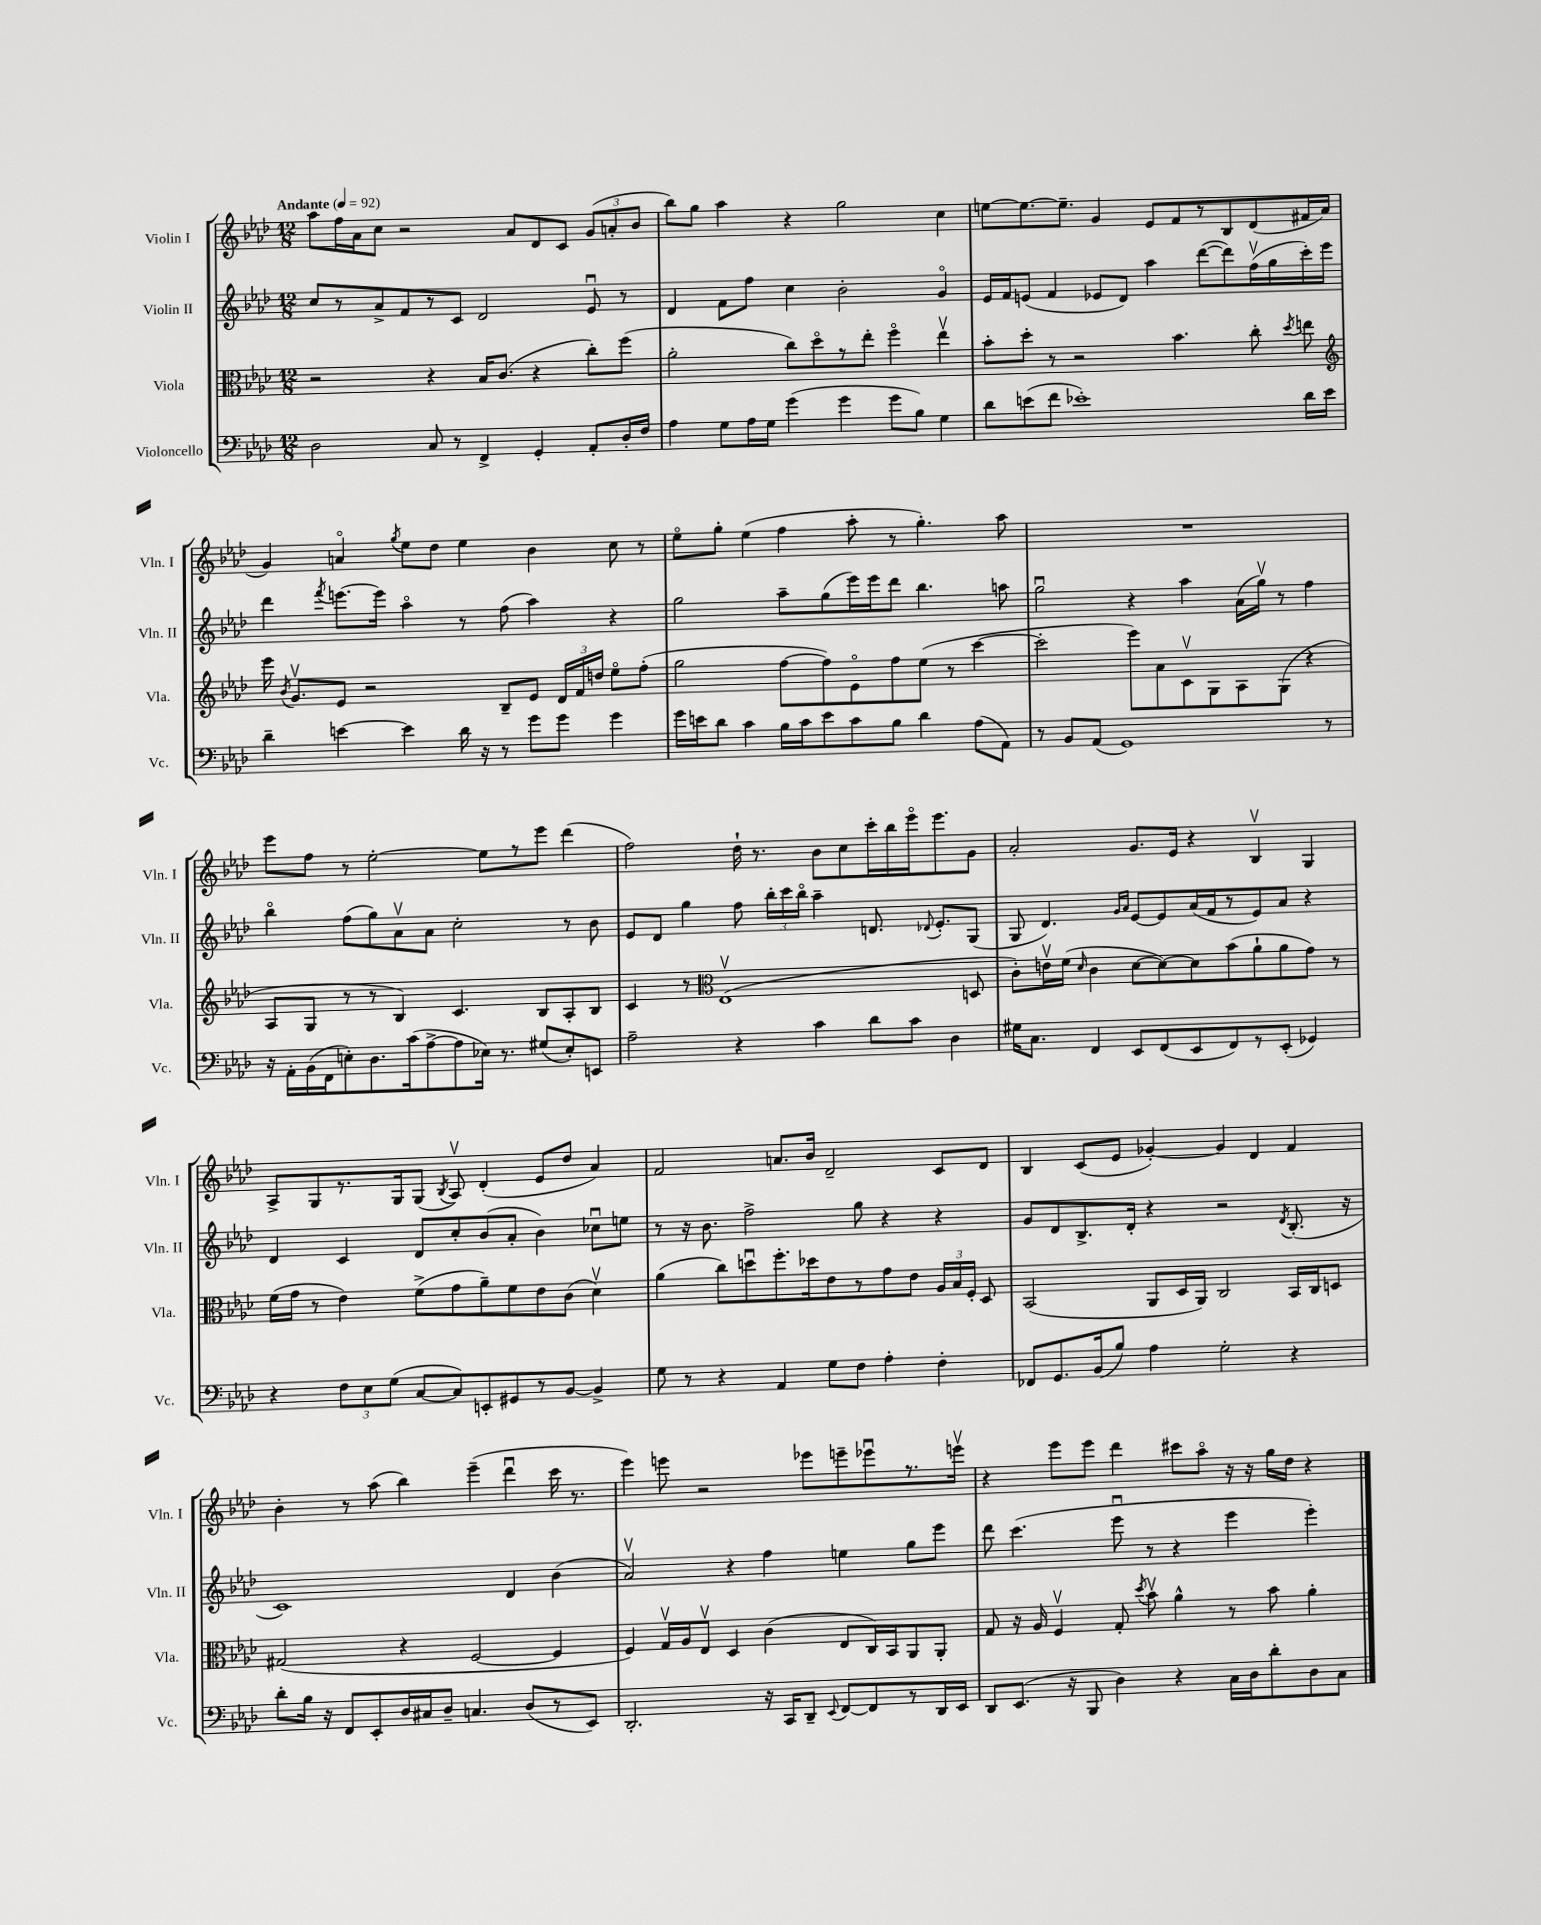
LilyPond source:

<<
\new StaffGroup <<
\new Staff = "s0" \with { instrumentName = "Violin I" shortInstrumentName = "Vln. I" } {
    \clef treble \key aes \major \numericTimeSignature \time 12/8 \tempo "Andante" 4 = 92
    \autoBeamOff aes''8[ f''16 aes'16 c''8] r2 aes'8[ des'8 c'8] \tuplet 3/2 { g'8[( a'8-. bes'8] } |
    bes''8[) g''8] aes''4 r4 g''2 c''4 |
    e''8[~ e''8.~ e''8.]-- g'4 ees'8[ f'8 r8 bes8 des'8( fis'16 aes'16] |
    g'4) a'4\flageolet \acciaccatura { g''8 } ees''8[ des''8] ees''4 bes'4 c''8 r8 |
    ees''8[\flageolet g''8]-. ees''4( f''4 aes''8-. r8 g''4.-.) aes''8 |
    R1. |
    ees'''8[ f''8] r8 ees''2~-. ees''8[ r8 ees'''8] des'''4( |
    f''2) des''16-! r8. bes'8[ c''8 c'''16-. bes''16 ees'''16\flageolet ees'''8. g'8] |
    aes'2-. g'8.[ ees'16] r4 bes4\upbow g4 |
    aes8[-> g8 r8. g16 g8]( \acciaccatura { bes8 } aes8\upbow) des'4-.( ees'8[ des''8] aes'4) |
    f'2 a'8.[ bes'16] des'2-- c'8[ des'8] |
    bes4 c'8[( ees'8] ges'4~-.) ges'4 des'4 f'4 |
    bes'4-. r8 aes''8( bes''4) ees'''4--( des'''4\downbow c'''16 r8. |
    ees'''4) e'''8 r2 ees'''8[ e'''8-- ees'''8\downbow r8. e'''16]\upbow |
    r4 ees'''8[ ees'''8] des'''4 cis'''8[ aes''8]\flageolet r16 r16 g''16[ des''16] r4 \bar "|." |
}
\new Staff = "s1" \with { instrumentName = "Violin II" shortInstrumentName = "Vln. II" } {
    \clef treble \key aes \major \numericTimeSignature \time 12/8
    \autoBeamOff c''8[ r8 aes'8-> f'8 r8 c'8] des'2 ees'8\downbow r8 |
    des'4 f'8[ f''8] c''4 bes'2-. g'4\flageolet |
    ees'16[ f'16 e'8]( f'4 ees'8[ des'8]) aes''4 des'''8[~( des'''8) f''16\upbow( g''16 c'''16-.) ees'''16] |
    des'''4 \acciaccatura { f'''8 } e'''8.[~ e'''16] aes''4\flageolet r8 f''8( aes''4) r4 |
    g''2 aes''8[-- g''8( ees'''16) ees'''16 des'''8] bes''4. a''8 |
    g''2\downbow r4 aes''4 aes'16[( g''16]\upbow) r8 f''4 |
    bes''4\flageolet f''8[( g''8) aes'8\upbow aes'8] c''2-. r8 bes'8 |
    ees'8[ des'8] g''4 f''8 \tuplet 3/2 { bes''16[-. c'''16 bes''16]\flageolet } aes''4-- d'8. \appoggiatura { des'8 } ees'8.[-. g8]( |
    g8 des'4.) \grace { g'16[ aes'16] } ees'8[~ ees'8 aes'16( f'16 r8 ees'8) aes'8] r4 |
    des'4 c'4 des'8[ c''8-. bes'8( aes'8]-. bes'4) ces''8[\downbow e''8] |
    r8 r16 bes'8. f''2-> g''8 r4 r4 |
    g'8[ des'8 bes8.-> des'16]-. r4 r2 \acciaccatura { des'8 } bes8.-.( r16 |
    c'1) des'4 bes'4( |
    aes'2\upbow) r4 f''4 e''4 g''8[ ees'''8] |
    des'''8 c'''4.( ees'''8\downbow r8 r4 ees'''4 ees'''4-.) \bar "|." |
}
\new Staff = "s2" \with { instrumentName = "Viola" shortInstrumentName = "Vla." } {
    \clef alto \key aes \major \numericTimeSignature \time 12/8
    \autoBeamOff r2 r4 bes16[ c'8.]( r4 c''8[-.) f''8]( |
    aes'2-. c''8[) des''8\flageolet r8 ees''8]-. f''4\flageolet ees''4\upbow |
    bes'8[-. des''8]-. r8 r2 bes'4. c''8-. \acciaccatura { des''8 } e''8 |
    \clef treble ees'''16 \acciaccatura { bes'8 } g'8.[\upbow ees'8] r2 bes8[-- ees'8] \tuplet 3/2 { des'16[ f'16 d''16] } ees''8[\flageolet f''8]-.( |
    g''2 f''8[~ f''8) ees'8\flageolet f''8 ees''8]( r8 c'''4~ |
    c'''2-. ees'''8[) aes'8 c'8\upbow g8 aes8 g8]( r4 |
    aes8[ g8] r8 r8 bes4) c'4. bes8[ aes8-. bes8] |
    c'4 r8 \clef alto ees1\upbow( d8 |
    c'8[-.) e'16\upbow f'16]( \grace { des'16 } c'4 des'8[~ des'8~) des'8 bes'8( aes'8-! aes'8 g'8]) r8 |
    f'16[( g'16] r8 ees'4) f'8[->( g'8 aes'8--) f'8 ees'8 c'8]( des'4\upbow) |
    aes'4( c''8[) d''8\downbow f''8.-. des''16 ees'8 r8 g'8 ees'8] \tuplet 3/2 { aes16[ bes16 f16]-. } des8 |
    bes,2( aes,8[ des16 aes,16]) c2 bes,16[ c16 d8] |
    gis2( r4 f2~ f4 |
    f4) g16[\upbow aes16 ees8]\upbow des4 c'4( ees8[ c16) bes,16 aes,8 aes,8]-. |
    g8 r16 aes16 f4\upbow g8-. \acciaccatura { des''8 } bes'8\upbow aes'4-^ r8 bes'8 aes'4-. \bar "|." |
}
\new Staff = "s3" \with { instrumentName = "Violoncello" shortInstrumentName = "Vc." } {
    \clef bass \key aes \major \numericTimeSignature \time 12/8
    \autoBeamOff des2 c8 r8 f,4-> g,4-. aes,8[-. des16-. f16] |
    aes4 g8[ aes16 g16] g'4( g'4 g'8[ bes8]) g4 |
    des'8[ e'8( f'8] ees'1-.) des'16[ ees'16] |
    des'4-- e'4~ e'4 des'16 r16 r8 g'8[ g'8] g'4 |
    g'16[ e'16 des'8] c'4 bes16[ c'16 e'8 c'8 bes8] des'4 aes8[( aes,8]) |
    r8 bes,8[ aes,8]( g,1) r8 |
    r16 aes,16[-. bes,16( f,16 e8-.) des8. c'16( aes8~-> aes8 ees16]) r8. gis8[( ees8-.) e,8] |
    aes2-- r4 c'4 des'8[ c'8] des4 |
    gis16[ c8.] f,4 ees,8[ f,8( ees,8 f,8) r8 ees,8]-.( ges,4) |
    r4 \tuplet 3/2 { f8[ ees8 g8]( } c8[~ c8) e,8-. gis,8 r8 bes,8]~ bes,4-> |
    g8 r8 r4 aes,4 g8[ f8] aes4-. f4-. |
    fes,8[ g,8. bes,16( bes8]) aes4 g2-. r4 |
    des'8[-. bes16] r16 f,8[ ees,8-. des16 cis16 des8]-- c4. des8[( r8 ees,8]) |
    des,2.-. r16 c,16[ des,8]-- \appoggiatura { ees,8 } f,8[~ f,8 r8 des,16 ees,16] |
    des,8[ ees,8.]( r16 bes,,8 des4) r4 c16[ des16 des'8-. des8 c8] \bar "|." |
}
>>
>>
\layout { \context { \Score \remove "Bar_number_engraver" } }
